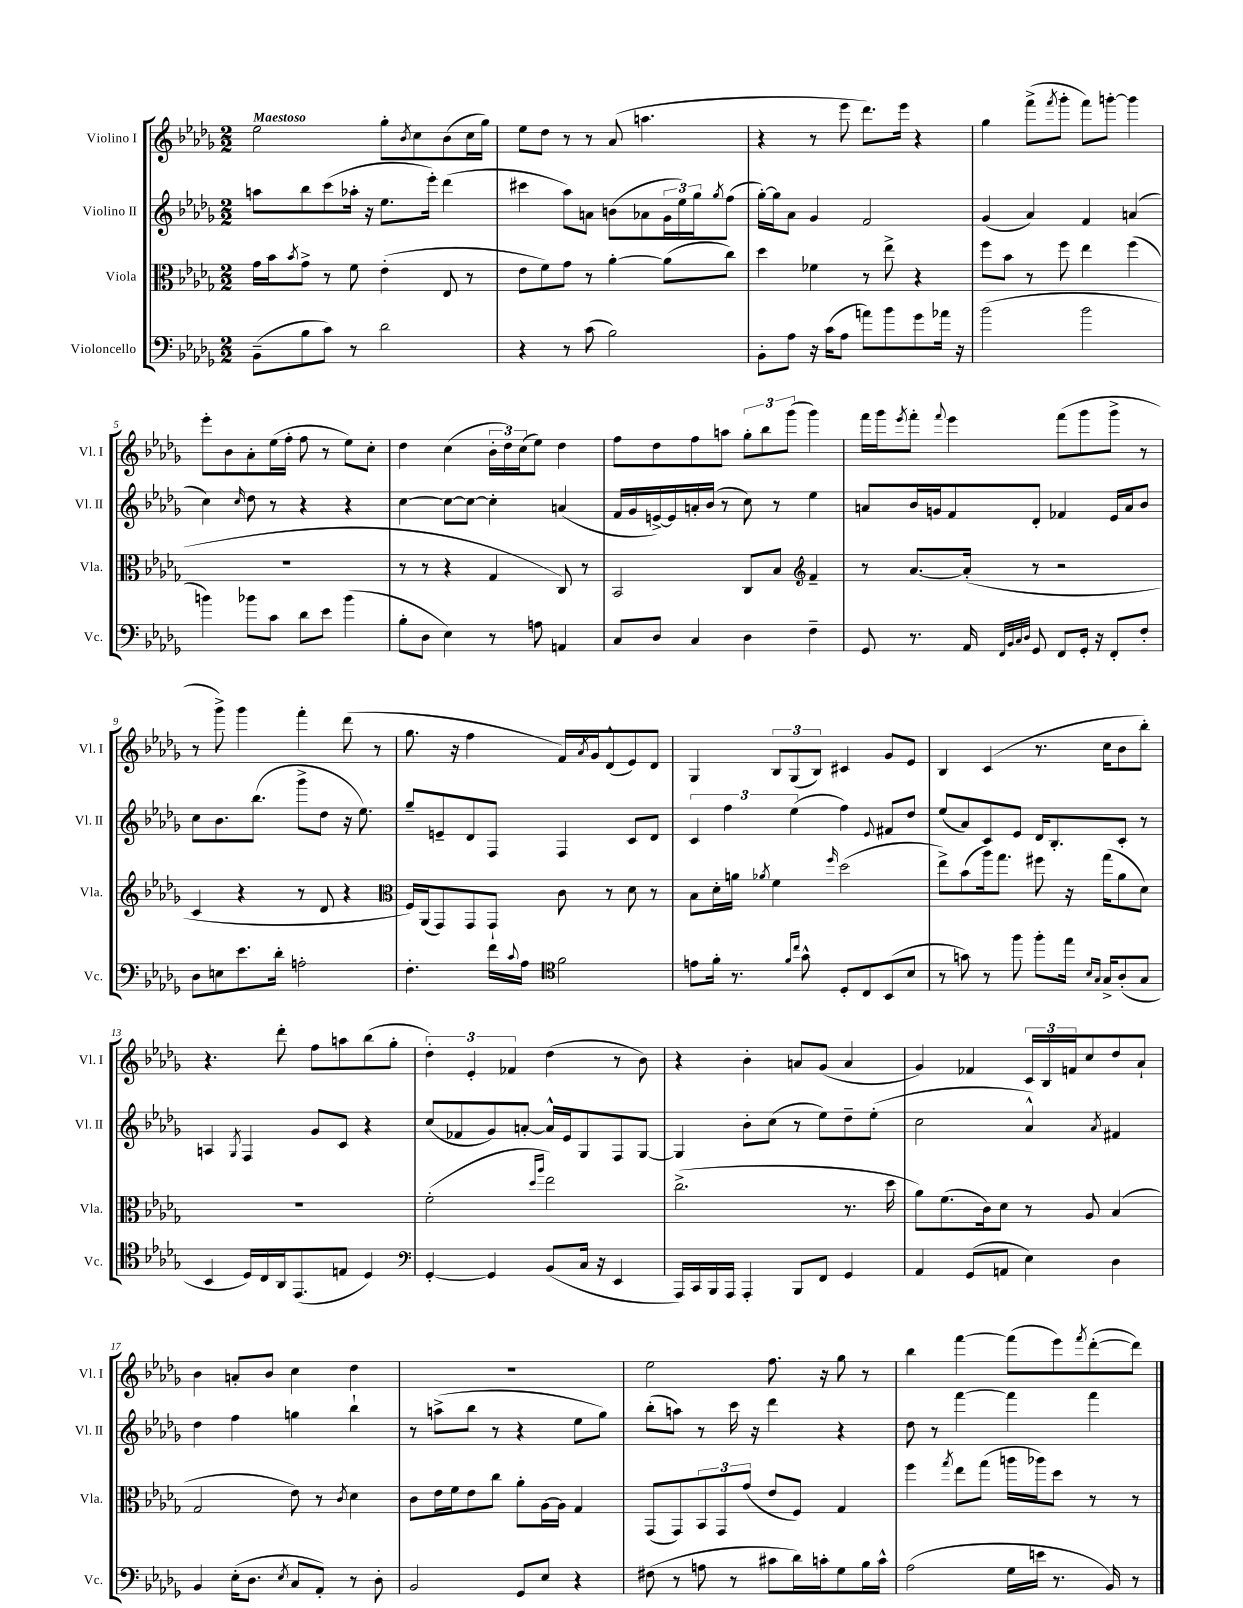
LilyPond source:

<<
\new StaffGroup <<
\new Staff = "s0" \with { instrumentName = "Violino I" shortInstrumentName = "Vl. I" } {
    \clef treble \key des \major \numericTimeSignature \time 2/2 \tempo "Maestoso"
    ees''2 ges''8-. \acciaccatura { bes'8 } c''8 bes'8( c''16 ges''16) |
    ees''8 des''8 r8 r8 aes'8( a''4. |
    r4 r8 ees'''8 des'''8.) ees'''16 r4 |
    ges''4 f'''8->( \acciaccatura { f'''8 } ges'''8-. f'''8) g'''8~-. g'''4 |
    ees'''8-. bes'8 aes'8-. ees''16( f''16-. f''8 r8 ees''8) c''8-. |
    des''4 c''4( \tuplet 3/2 { bes'16-. des''16) c''16( } ees''8) des''4 |
    f''8 des''8 f''8 a''8 \tuplet 3/2 { ges''8-. bes''8 ges'''8( } ges'''4) |
    f'''16 ges'''16 \acciaccatura { ees'''8 } f'''8-. \appoggiatura { f'''8 } ees'''4 f'''8( ges'''8 ges'''8-> r8 |
    r8 ges'''8->) ges'''4 f'''4-. des'''8( r8 |
    ges''8. r16 f''4 f'16) \acciaccatura { aes'8 } ges'16 des'8-^( ees'8) des'8 |
    ges4 \tuplet 3/2 { bes8 ges8( bes8) } cis'4 ges'8 ees'8 |
    bes4 c'4( r8. c''16 bes'8 bes''8-.) |
    r4. des'''8-. f''8 a''8 bes''8( ges''8-. |
    \tuplet 3/2 { des''4-.) ees'4-. fes'4 } des''4( r8 bes'8) |
    r4 bes'4-. a'8 ges'8( a'4 |
    ges'4) fes'4 \tuplet 3/2 { c'16 bes16 f'16 } c''8 des''8 aes'8-! |
    bes'4 a'8-. bes'8 c''4 des''4 |
    R1 |
    ees''2 f''8. r16 ges''8 r8 |
    bes''4 f'''4~ f'''8( ees'''8) \acciaccatura { f'''8 } des'''8~-.( des'''8) \bar "|." |
}
\new Staff = "s1" \with { instrumentName = "Violino II" shortInstrumentName = "Vl. II" } {
    \clef treble \key des \major \numericTimeSignature \time 2/2
    a''8 bes''8 c'''8( aes''16-. r16 ees''8. ees'''16-.) des'''4( |
    cis'''4 aes''8) a'8 b'8( aes'8 \tuplet 3/2 { ges'16 ees''16) ges''16 } \acciaccatura { ges''8 } f''8( |
    ges''16~-.) ges''16 aes'8 ges'4 f'2 |
    ges'4( aes'4) f'4 a'4( |
    c''4) \grace { c''16 } des''8 r8 r4 r4 |
    c''4~ c''8~ c''8~ c''4-. a'4( |
    f'16 ges'16 e'16~->) e'16 a'16-. bes'16( r8 c''8) r8 ees''4 |
    a'8 bes'16 g'16 f'8 des'8-. fes'4 ees'16 a'16 bes'8 |
    c''8 bes'8. bes''8.( ges'''8-> des''8 r16 ees''8.) |
    ges''8-- e'8-- des'8 f8 f4 c'8 des'8 |
    \tuplet 3/2 { c'4 f''4 ees''4( } f''4) \appoggiatura { ees'8 } fis'8 des''8 |
    ees''8( aes'8) c'8 ees'8 des'16 bes8.-. c'8-. r8 |
    a4 \acciaccatura { ges8 } f4 ges'8 c'8 r4 |
    c''8( fes'8 ges'8) a'8~-. a'16-^ ees'16 ges8 f8 ges8~ |
    ges4 bes'8-. c''8( r8 ees''8) des''8-- ees''8-.( |
    c''2 aes'4-^) \acciaccatura { aes'8 } fis'4 |
    des''4 f''4 g''4 bes''4-! |
    r8 a''8->( bes''8 r8 r4 ees''8 ges''8) |
    bes''8-.( a''8) r8 c'''16 r16 des'''4 r4 |
    des''8 r8 f'''4~ f'''4 f'''4 \bar "|." |
}
\new Staff = "s2" \with { instrumentName = "Viola" shortInstrumentName = "Vla." } {
    \clef alto \key des \major \numericTimeSignature \time 2/2
    ges'16 bes'16 \acciaccatura { bes'8 } ges'8-> r8 f'8 ees'4-.( ees8 r8 |
    ees'8 f'8) ges'8 r8 aes'4~-. aes'8( c''8) |
    des''4 fes'4 r8 ees''8-> r4 |
    f''8 bes'8 r8 f''8 ees''4 f''4( |
    R1 |
    r8 r8 r4 ges4 c8) r8 |
    bes,2 c8 bes8 \clef treble f'4-- |
    r8 aes'8.~ aes'16-.( r8 r2 |
    c'4 r4 r8 des'8 r4 |
    \clef alto f16) aes,16( ges,8) ges,8 ges,8-! c'8 r8 des'8 r8 |
    bes8 des'16-. a'16 \acciaccatura { aes'8 } f'4 \grace { f''16 } des''2( |
    ees''8->) bes'8( aes''16) ges''8. fis''8 r16 ges''16( aes'8 des'8) |
    R1 |
    f'2-.( \grace { des''16 aes''16 } ees''2) |
    c''2.->( r8. des''16 |
    aes'8) f'8.( c'16) des'8 r8 aes8 bes4( |
    ges2 ees'8) r8 \acciaccatura { c'8 } des'4 |
    c'8 ees'16 f'16 ees'8 c''8 aes'8-. aes16~ aes16 ges4 |
    ges,8( ges,8) \tuplet 3/2 { bes,8 ges,8 ges'8( } ees'8 f8) ges4 |
    f''4 \acciaccatura { ges''8 } ees''8 ges''8( a''16 aes''16) des''8 r8 r8 \bar "|." |
}
\new Staff = "s3" \with { instrumentName = "Violoncello" shortInstrumentName = "Vc." } {
    \clef bass \key des \major \numericTimeSignature \time 2/2
    bes,8--( bes8 c'8) r8 des'2 |
    r4 r8 c'8( bes2) |
    bes,8-. aes8 r16 c'16( aes8 a'8) bes'8 ges'8 aes'16 r16 |
    bes'2( bes'2 |
    b'4) bes'8 c'8 des'8 ees'8 bes'4( |
    bes8-. des8 ees4) r8 a8 a,4 |
    c8 des8 c4 des4 f4-- |
    ges,8 r8. aes,16 \grace { f,32 bes,32 c32 des32 } ges,8 f,8 ges,16-. r16 f,8-. f8-. |
    des8 e8 ees'8. des'16-. a2-. |
    f4.-. f'16 \appoggiatura { c'8 } aes16 \clef tenor f'2 |
    e'8 f'16-. r8. \grace { f'16 c''16 } ges'8-^ des8-. c8 bes,8( bes8 |
    r8 g'8) r8 f''8 f''8-. ees''16 \grace { bes16 ges16 } ges16-> aes8-.( ges8 |
    bes,4 des16) c16 aes,16 ees,8.( e8 des4) |
    \clef bass ges,4~-. ges,4 bes,8( c16 r16 ees,4 |
    aes,,16) c,16 bes,,16 aes,,16 aes,,4-. bes,,8 f,8 ges,4 |
    aes,4 ges,8( a,8 ees4) des4 |
    bes,4 ees16-.( des8. \acciaccatura { ees8 } c8 aes,8-.) r8 des8-. |
    bes,2 ges,8 ees8 r4 |
    fis8( r8 a8 r8 cis'8 des'16) c'16-. ges8 bes16 c'16-^ |
    aes2( ges16 e'16 r8. bes,16) r8 \bar "|." |
}
>>
>>
